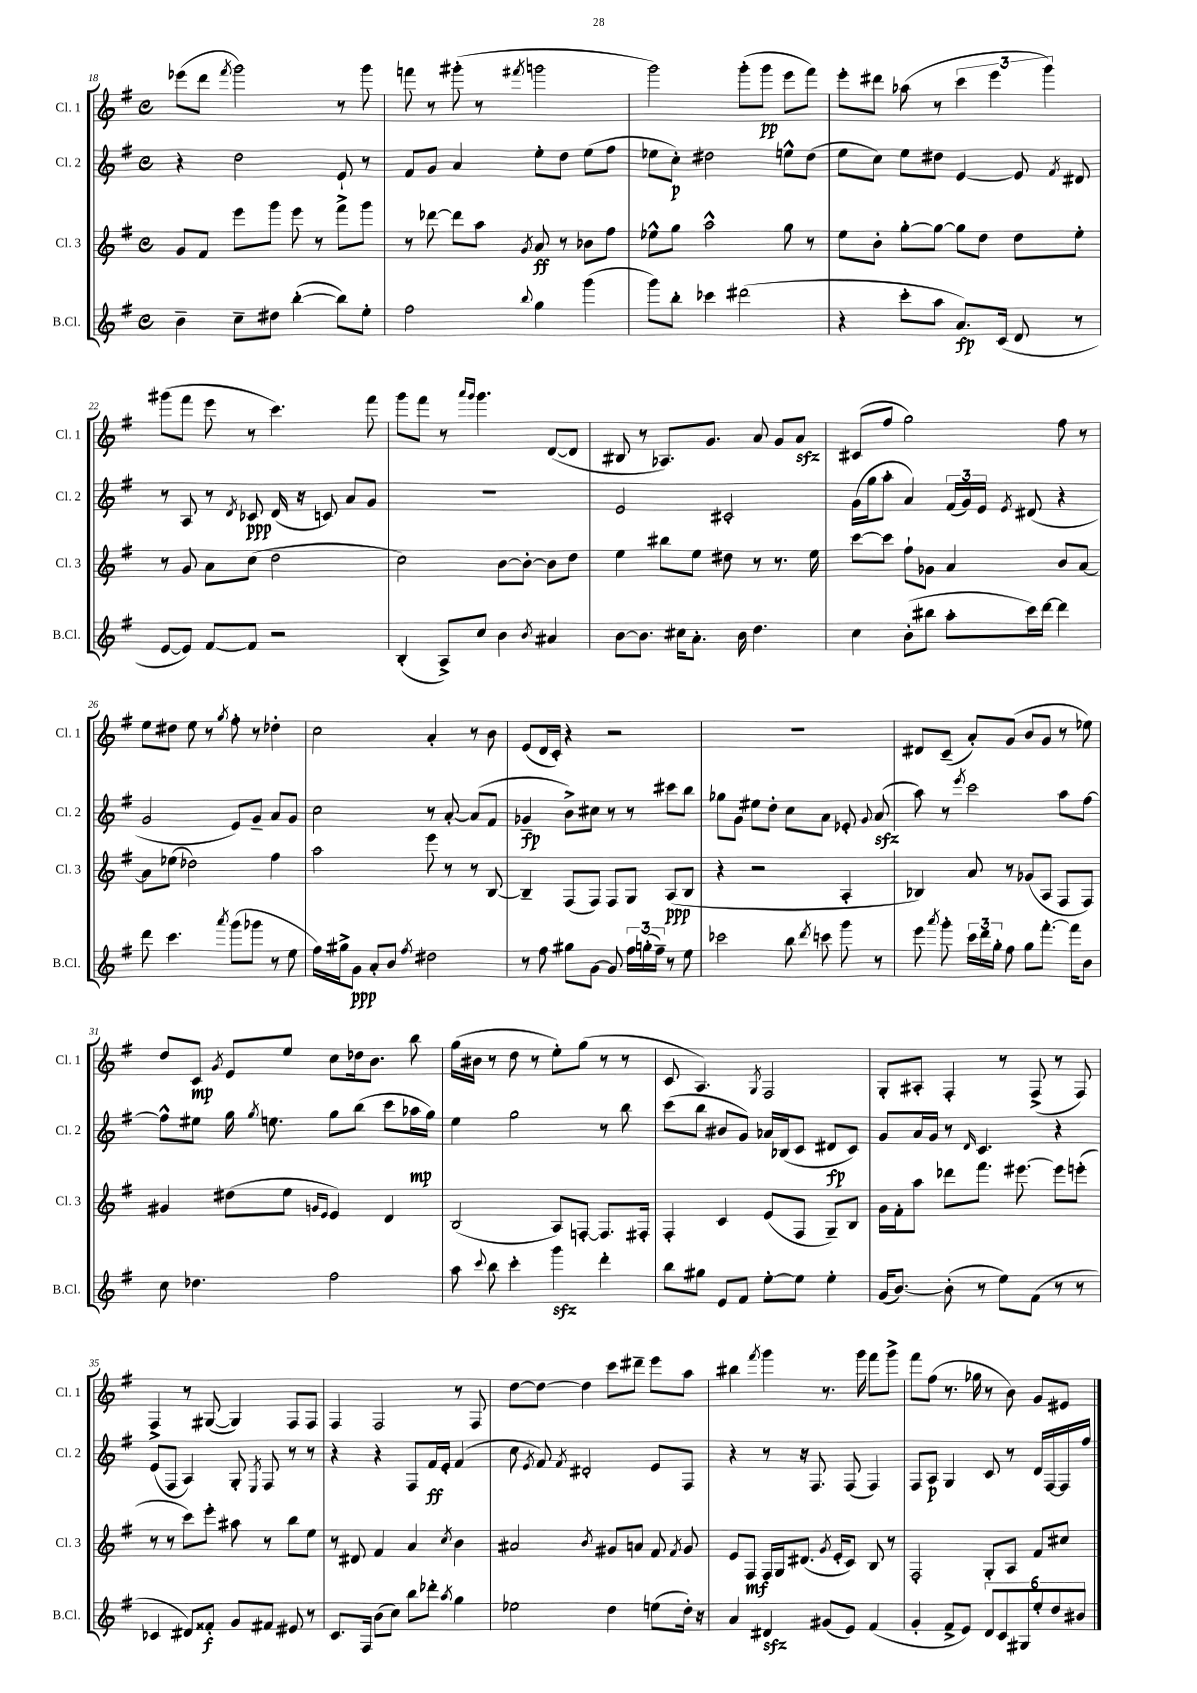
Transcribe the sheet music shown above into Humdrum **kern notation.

**kern	**kern	**kern	**kern
*staff4	*staff3	*staff2	*staff1
*clefG2	*clefG2	*clefG2	*clefG2
*k[f#]	*k[f#]	*k[f#]	*k[f#]
*M4/4	*M4/4	*M4/4	*M4/4
*met(c)	*met(c)	*met(c)	*met(c)
4b~	8g	4r	(8eee-
.	8f#	.	8ddd
.	.	.	8qfff#
8cc~	8eee	2dd	2ggg)
8dd#	8ggg	.	.
([4bb'	8eee	.	.
.	8r	.	.
8bb])	8fff#^	8e`	8r
8ee'	8ggg	8r	8ggg
=	=	=	=
2ff#	8r	8f#	8fff
.	[8ddd-	8g	8r
.	8ddd-]	4a	(8ggg#'
.	8aa	.	8r
8qqbb	8qg	.	8qfff#
4gg	8a	8ee'	2ggg
.	8r	8dd	.
(4ggg	8b-	(8ee	.
.	8ff#	8ff#	.
=	=	=	=
8ggg)	8ee-^^	8ee-	2ggg)
8bb'	8gg	8cc')	.
4ccc-	2aa^^	2dd#	.
(2ddd#	.	.	(8ggg'
.	.	.	8ggg
.	8gg	8ee^^	8eee
.	8r	(8dd#	8fff#)
=	=	=	=
4r	8ee	8ee	8eee'
.	8b'	8cc)	8ddd#
8ccc'	[8gg'	8ee	(8aa-
8aa	8gg_	8dd#	8r
8.a)	8gg]	[4e	6ccc
.	8dd	.	.
.	.	.	6eee
(16c	.	.	.
8d	8dd	8e]	.
.	.	.	6ggg)
.	.	8qf#	.
8r	8ee'	8d#	.
=	=	=	=
[8e	8r	8r	(8ggg#
8e])	8g	8A	8fff#
[8f#	8a	8r	8eee
.	.	8qd	.
8f#]	(8cc	8c-	8r
2r	2dd	(16d	4.ccc)
.	.	16r	.
.	.	8c)	.
.	.	8a	.
.	.	8g	8fff#
=	=	=	=
(4B'	2cc)	1r	8ggg
.	.	.	8fff#
8A^)	.	.	8r
.	.	.	16qqaaa
.	.	.	16qqggg
8cc	.	.	4.ggg
4b	[8b	.	.
.	8b'_	.	.
8qb	.	.	.
4a#	8b]	.	([8d
.	8dd	.	8d]
=	=	=	=
[8b	4ee	2e	8B#
8.b]	.	.	8r
.	8bb#	.	8.A-)
16cc#	.	.	.
8.a'	8ee	.	.
.	.	.	8.g
.	8dd#	2c#'	.
16b	.	.	.
4.dd	8r	.	8a
.	8.r	.	8g
.	.	.	8a
.	16ee	.	.
=	=	=	=
4cc	[8ccc	(16g	(8c#
.	.	16gg	.
.	8ccc]	8aa'	8ff#
(8b'	8ff#`	4a)	2gg)
8bb#	8g-	.	.
8aa'	4a	(24f#	.
.	.	24g)	.
.	.	24e	.
.	.	8qe	.
16ccc)	.	(8d#	.
[16ddd	.	.	.
4ddd]	8b	4r	8ff#
.	[8a	.	8r
=	=	=	=
8ddd	8a]	2g	8ee
4.ccc	(8ee-	.	8dd#
.	2dd-)	.	8ee
.	.	.	8r
8qaaa	.	.	8qgg
(8ggg	.	8e)	8ff#'
8ggg-	.	8g~	8r
8r	4ff#	8a	4dd-'
8ee	.	8g	.
=	=	=	=
16ff#)	2aa	2cc	2cc
16gg#^	.	.	.
8g	.	.	.
8a'	.	.	.
8b	.	.	.
8qff#	.	.	.
2dd#	8eee	8r	4a'
.	8r	[8a'	.
.	8r	(8a]	8r
.	[8B	8f#	8b
=	=	=	=
8r	4B~]	4g-~	(8e
8ff#	.	.	16d
.	.	.	16c')
8gg#	(8F#	8b^)	4r
[8g	8F#)	8cc#	.
8g]	8F#	8r	2r
24ff#	8G	8r	.
(24gg'	.	.	.
24ff#~)	.	.	.
8r	(8A	8ccc#	.
8ee	8B	8bb	.
=	=	=	=
2ccc-	4r	8gg-	1r
.	.	8g	.
.	2r	8ee#	.
.	.	8dd'	.
8bb	.	8cc	.
8qddd	.	.	.
8ccc	.	8a	.
8ggg	4A'	8e-'	.
.	.	8qqg	.
8r	.	(8a	.
=	=	=	=
8eee	4B-)	8aa)	8d#
8qaaa	.	.	.
8ggg'	.	8r	(8c~
.	.	8qeee	.
24ccc	8a	2ccc	8a')
24ddd	.	.	.
24gg'	.	.	.
8ff#	8r	.	(8g
8gg	(8g-	.	8b
[8.fff#'	8A	.	8g
.	8F#	8aa	8r
16fff#]	.	.	.
8b	8F#)	[8ff#	8ee-)
=	=	=	=
8cc	4g#	8ff#^^]	8dd
4.dd-	.	8ee#	8c
.	.	.	8qg
.	(8dd#	16gg	8e
.	.	8qgg	.
.	.	8.ee	.
.	8ee	.	8ee
.	16qqg	.	.
.	16qqe	.	.
2ff#	4e)	8gg	8cc
.	.	(8bb	16dd-
.	.	.	8.b
.	4d	8ccc	.
.	.	16aa-	8bb
.	.	16gg)	.
=	=	=	=
8aa	(2B	4ee	(16gg
.	.	.	16b#
8qqccc	.	.	.
8bb	.	.	8r
4ccc'	.	2gg	8dd
.	.	.	8r
4ggg	8A)	.	8ee')
.	[8F'	.	(8gg
4ddd'	8.F]	8r	8r
.	.	8bb	8r
.	16F#'	.	.
=	=	=	=
8bb	4F#'	(8ccc	8c
8gg#	.	8bb	4.A)
8e	4c	8b#	.
8f#	.	8g)	.
.	.	.	8qG
[8ee'	(8e	16a-	2F#
.	.	(16B-	.
8ee]	8F#	8c	.
4ee'	8G~)	8d#	.
.	8B	8c)	.
=	=	=	=
(16g	16g	8g	8G'
[8.b)	16f#'	.	.
.	8aa	16a	8A#'
.	.	16g	.
(8b']	8ddd-	8r	4F#'
.	.	16qqd	.
8r	8.fff#	4.c	.
8ee)	.	.	8r
.	[8.eee#	.	.
(8f#	.	.	(8F#^
8r	8eee#]	4r	8r
8r	(8eee'	.	8F#)
=	=	=	=
4c-	8r	(8e	4F#^
.	8r	8F#	.
8d#)	8ccc)	4A)	8r
8f##'	8eee'	.	([8G#
8g	8aa#	8G'	4G#])
.	.	8qE	.
8f#	8r	8F#	.
8e#	8bb	8r	8F#
8r	8ee	8r	8F#
=	=	=	=
8.c	8r	4r	4F#
.	8d#	.	.
16F#	.	.	.
(8b	4f#	4r	2F#
8cc)	.	.	.
8bb	4a	8F#	.
8ddd-'	.	16f#	.
.	.	16e'	.
8qaa	8qcc	.	.
4gg	4b	(4f#	8r
.	.	.	8F#
=	=	=	=
2ee-	2a#	8cc	[8dd
.	.	8qe	.
.	.	8f#)	8dd_
.	.	8qf#	.
.	.	2d#'	4dd]
.	8qb	.	.
4dd	8g#	.	8ccc
.	8a	.	8ddd#~
(8ee	8f#	8e	8eee
.	8qf#	.	.
16dd')	8g#	8F#	8aa
16r	.	.	.
=	=	=	=
4a	8e	4r	4bb#
.	8F#	.	.
.	.	.	8qfff#
4d#	16F#	8r	4ggg
.	16G	.	.
.	(8.d#	16r	.
.	.	8.F#	.
(8g#	.	.	8.r
.	8qg	.	.
.	16e'	.	.
8e)	8c)	(8F#	.
.	.	.	16ggg
(4f#	8B	4F#)	8fff#
.	8r	.	8ggg^
=	=	=	=
4g'	2F#'	8F#	8fff#
.	.	8A	(8ff#
8f#^	.	4G	8.r
8e)	.	.	.
.	.	.	16gg-
12d	8G'	8c	8r
12c	.	.	.
.	8A	8r	8b)
12G#	.	.	.
12ee'	8f#	16d	8g
.	.	[16F#	.
12dd	.	.	.
.	8cc#	16F#]	8e#
12b#	.	.	.
.	.	16ff#	.
==	==	==	==
*-	*-	*-	*-
